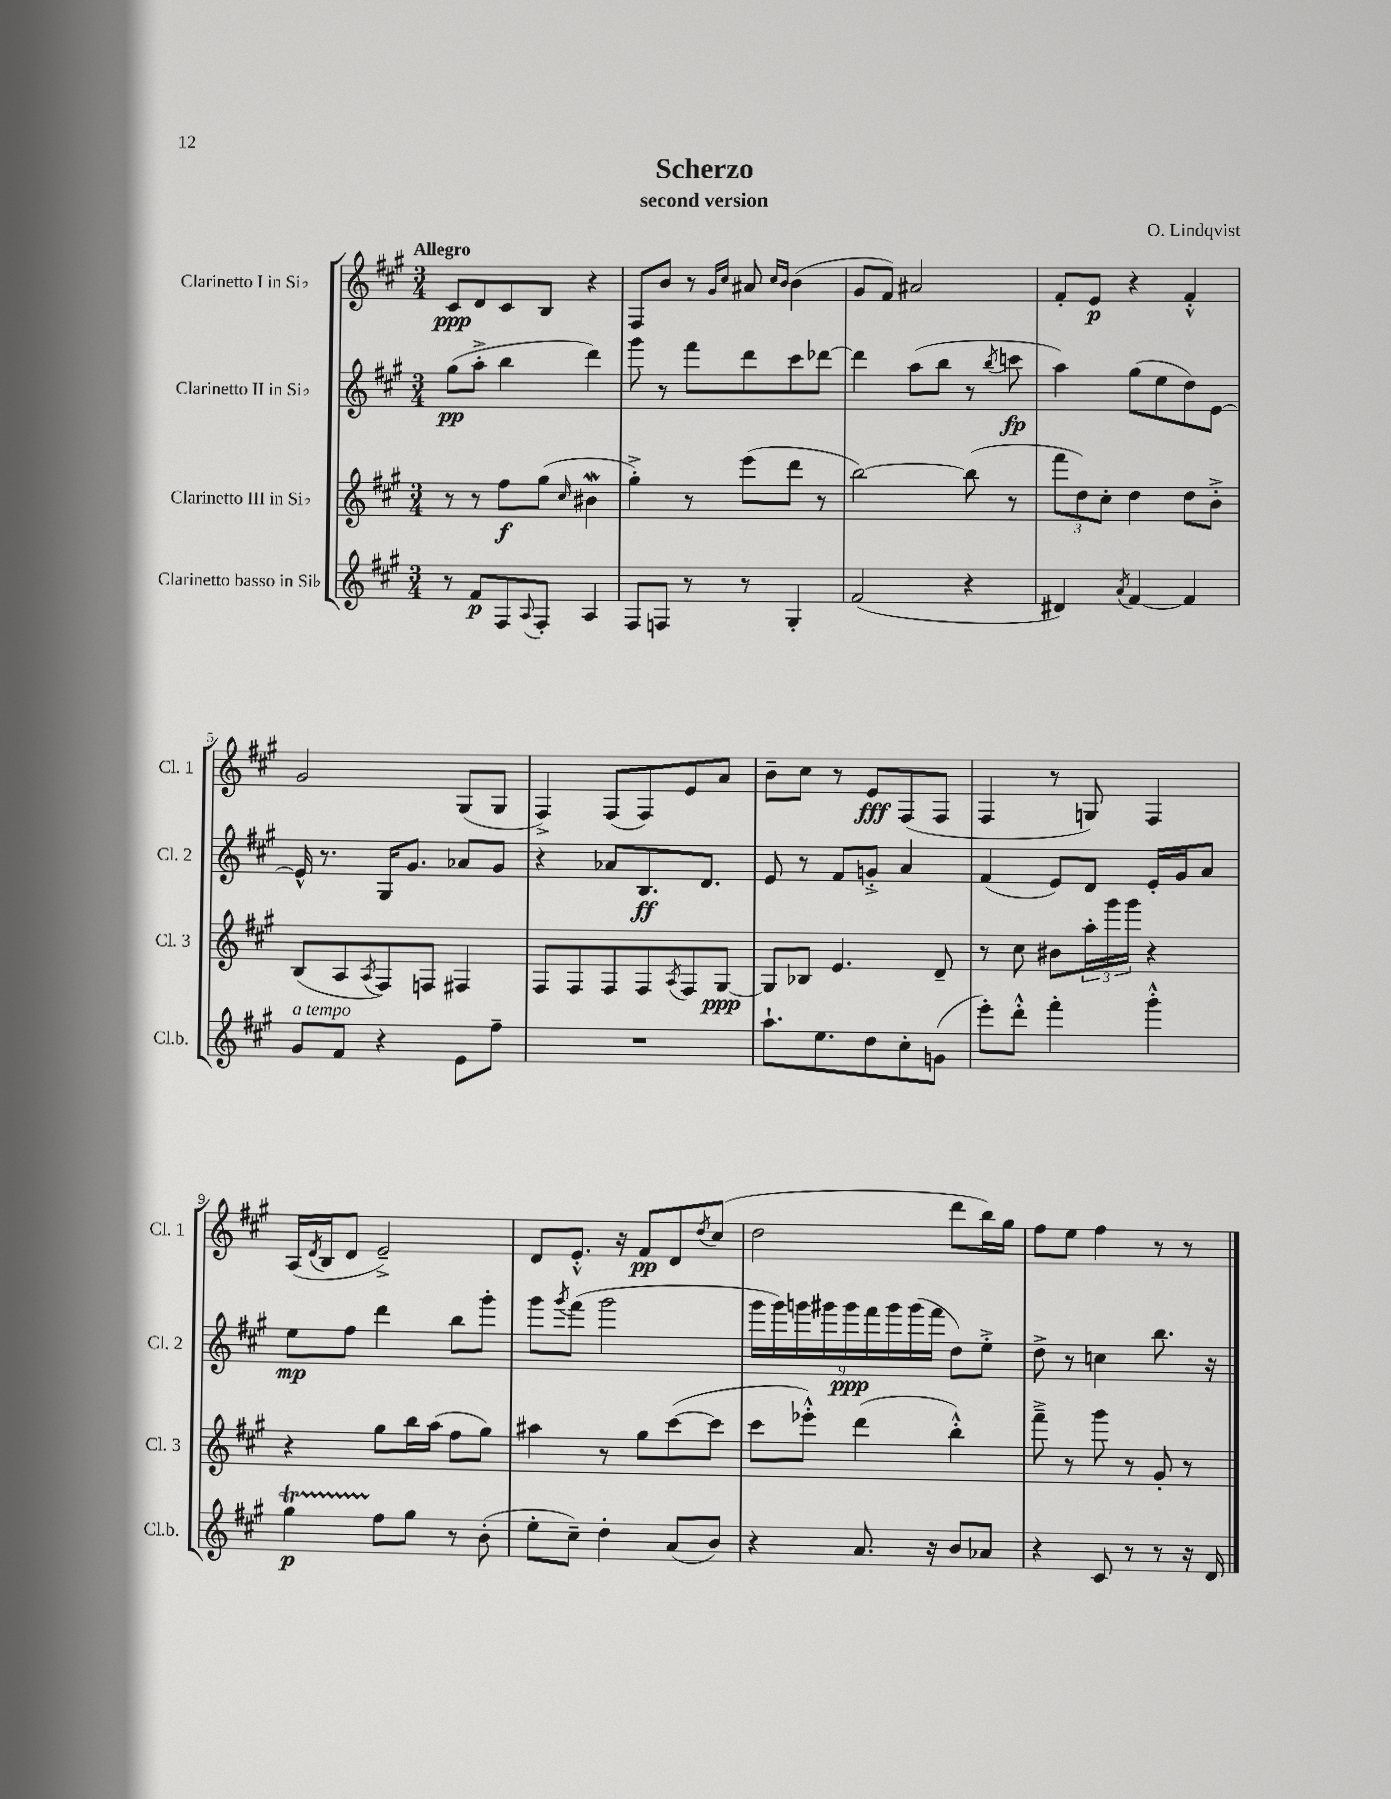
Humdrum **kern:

**kern	**kern	**kern	**kern
*staff4	*staff3	*staff2	*staff1
*clefG2	*clefG2	*clefG2	*clefG2
*k[f#c#g#]	*k[f#c#g#]	*k[f#c#g#]	*k[f#c#g#]
*M3/4	*M3/4	*M3/4	*M3/4
8r	8r	(8gg#\L	8c#/L
8f#/L	8r	8aa'^\J	8d/
8F#/	8ff#\L	4bb\	8c#/
8qqA/	.	.	.
8F#'/J	(8gg#\J	.	8B/J
.	16qqcc#/	.	.
4A/	4b#\	4ddd\)	4r
=	=	=	=
8F#/L	4gg#'^\)	8ggg#\	8F#/L
8F/J	.	8r	8b/J
8r	8r	8fff#\L	8r
.	.	.	16qqg#/LL
.	.	.	16qqcc#/JJ
8r	(8eee\L	8ddd\	8a#/
.	.	.	16qqcc#/LL
.	.	.	16qqb/JJ
4G#'/	8ddd\J	8ccc#\	(4b\
.	8r	[8ddd-\J	.
=	=	=	=
(2f#/	[2bb\)	4ddd-\]	8g#/L
.	.	.	8f#/J)
.	.	(8aa\L	2a#/
.	.	8bb\J	.
4r	(8bb\]	8r	.
.	.	8qbb/	.
.	8r	8ccc\	.
=	=	=	=
4d#/)	12fff#\L	4aa\)	8f#'/L
.	12dd\)	.	.
.	.	.	8e/J
.	12cc#'\J	.	.
8qa/	.	.	.
[4f#/	4dd\	(8gg#\L	4r
.	.	8ee\	.
4f#/]	8dd\L	8dd\)	4f#'^^/
.	8b'^\J	[8e\J	.
=	=	=	=
8g#/L	(8B/L	16e^^/]	2g#/
.	.	8.r	.
8f#/J	8A/	.	.
.	8qA/	.	.
4r	8F#/)	16G#/LK	.
.	.	8.g#/J	.
.	8F/J	.	.
8e\L	4F#/	8a-/L	(8G#/L
8ff#~\J	.	8g#/J	8G#/J
=	=	=	=
2.r	8F#/L	4r	4F#^/)
.	8F#/	.	.
.	8F#/	8a-/L	(8F#/L
.	8F#/	8.B/	8F#/)
.	8qA/	.	.
.	8F#/	.	8e/
.	.	8.d/J	.
.	[8G#/J	.	8a/J
=	=	=	=
8.aa`\L	8G#/]L	8e/	8b~\L
.	8B-/J	8r	8cc#\J
8.ee\	.	.	.
.	4.e/	8f#/L	8r
8dd\	.	8g'^/J	8e/L
8cc#'\	.	4a/	(8F#/
(8g\J	8d~/	.	8F#/J
=	=	=	=
8eee'\L)	8r	(4f#/	4F#/
8ddd'^^\J	8cc#\	.	.
4fff#'\	8b#\L	8e/L)	8r
.	24aa'\L	8d/J	8G/)
.	24ggg#\	.	.
.	24ggg#\JJ	.	.
4ggg#'^^\	4r	16e'/LL	4F#/
.	.	16g#/J	.
.	.	8a/J	.
=	=	=	=
4gg#\	4r	8ee\L	(16A/LL
.	.	.	8qd/
.	.	.	16B/J
.	.	8ff#\J	8d/J
8ff#\L	8gg#\L	4ddd\	2e~^/)
8gg#\J	16bb\L	.	.
.	(16aa\JJ	.	.
8r	8ff#\L	8bb\L	.
(8b'\	8gg#\J)	8ggg#'\J	.
=	=	=	=
8ee'\L	4aa#\	8ggg#\L	8d/L
.	.	8qggg#/	.
8cc#~\J)	.	(8fff#\J	8.e'^^/J
4dd'\	8r	2ggg#\	.
.	.	.	16r
.	8gg#\L	.	8f#/L
(8a/L	([8ccc#\	.	8d/
.	.	.	8qdd/
8b/J)	8ccc#\]J	.	(8cc#/J
=	=	=	=
4r	8ccc#\L	18ggg#\LL	2dd\
.	.	18ggg#\)	.
.	.	18ggg\	.
.	8eee-'^^\J)	.	.
.	.	18ggg#\	.
.	.	18ggg#\	.
8.a/	(4ddd\	.	.
.	.	18fff#\	.
.	.	18ggg#\	.
.	.	(18ggg#\	.
16r	.	.	.
.	.	18fff#\JJ	.
8b/L	4bb'^^\)	8dd\L)	8ddd\L
8a-/J	.	8ee'^\J	16bb\L)
.	.	.	16gg#\JJ
=	=	=	=
4r	8fff#~^\	8dd^\	8ff#\L
.	8r	8r	8ee\J
8c#/	8ggg#\	4cc\	4ff#\
8r	8r	.	.
8r	8g#'/	8.bb\	8r
16r	8r	.	8r
16d/	.	16r	.
==	==	==	==
*-	*-	*-	*-
